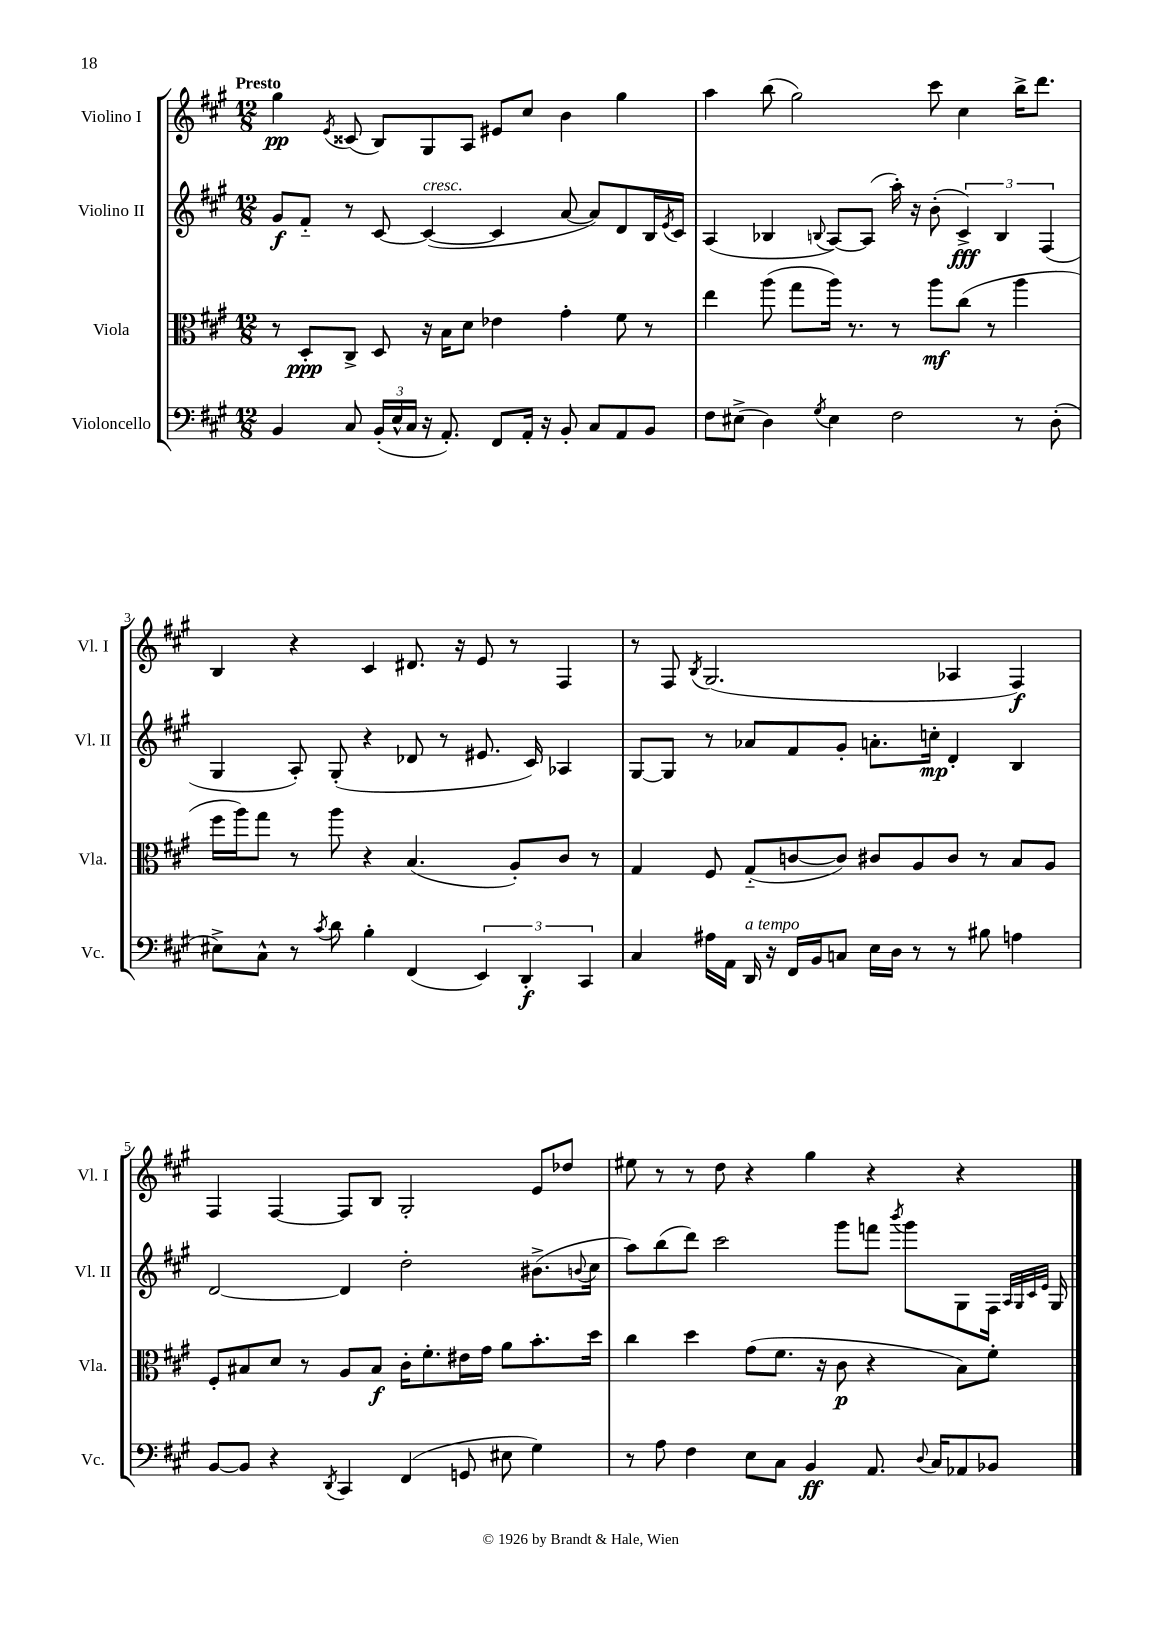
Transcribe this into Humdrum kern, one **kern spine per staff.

**kern	**kern	**kern	**kern
*staff4	*staff3	*staff2	*staff1
*clefF4	*clefC3	*clefG2	*clefG2
*k[f#c#g#]	*k[f#c#g#]	*k[f#c#g#]	*k[f#c#g#]
*M12/8	*M12/8	*M12/8	*M12/8
4BB	8r	8g#	4gg#
.	8D'	8f#'~	.
.	.	.	8qe
8C#	8C#^	8r	(8c##
(24BB'	8D	[8c#	8B)
24E^^	.	.	.
24C#	.	.	.
16r	16r	(4c#_	8G#
8.AA')	16B	.	.
.	8d	.	8A
8FF#	4e-	4c#]	8e#
16AA'	.	.	8cc#
16r	.	.	.
8BB'	4g#'	[8a	4b
8C#	.	8a])	.
8AA	8f#	8d	4gg#
8BB	8r	16B	.
.	.	8qe	.
.	.	16c#	.
=	=	=	=
8F#	4ee	(4A	4aa
(8E#^	.	.	.
4D)	(8aa	4B-	(8bb
.	8gg#	.	2gg#)
8qG#	.	8qqB	.
4E#	16aa)	[8A)	.
.	8.r	.	.
.	.	(8A]	.
2F#	8r	16aa')	.
.	.	16r	.
.	8aa	(8b'	8ccc#
.	(8cc#	6c#^)	4cc#
.	8r	.	.
.	.	6B	.
8r	4aa	.	16bb^
.	.	.	8.ddd
.	.	(6F#	.
(8D'	.	.	.
=	=	=	=
8E#^)	16ff#	4G#	4B
.	16aa)	.	.
8C#^^	8gg#	.	.
8r	8r	8A')	4r
8qc#	.	.	.
8d	8aa	(8G#'	.
4B'	4r	4r	4c#
(4FF#	(4.B	8d-	8.d#
.	.	8r	.
.	.	.	16r
6EE)	.	8.e#	8e
.	8A')	.	8r
6DD'	.	.	.
.	.	16c#)	.
.	8c#	4A-	4F#
6CC#	.	.	.
.	8r	.	.
=	=	=	=
4C#	4G#	[8G#	8r
.	.	8G#]	8F#
.	.	.	8qB
16A#	8F#	8r	(2.G#
16AA	.	.	.
16DD	(8G#'~	8a-	.
16r	.	.	.
16FF#	[8c	8f#	.
16BB	.	.	.
8C	8c])	8g#'	.
16E	8c#	8.a'	.
16D	.	.	.
8r	8A	.	.
.	.	16cc'	.
8r	8c#	4d'	4A-
8B#	8r	.	.
4A	8B	4B	4F#)
.	8A	.	.
=	=	=	=
[8BB	8F#'	[2d	4F#
8BB]	8B#	.	.
4r	8d	.	[4F#
.	8r	.	.
8qDD	.	.	.
4CC#	8A	4d]	8F#]
.	8B#	.	8B
(4FF#	16c#'	2dd'	2G#'
.	8.f#'	.	.
8GG	16e#	.	.
.	16g#	.	.
8E#	8a	.	.
4G#)	8.b'	(8.b#^	8e
.	.	.	8dd-
.	.	8qqb	.
.	16dd	16cc#	.
=	=	=	=
8r	4cc#	8aa)	8ee#
8A	.	(8bb	8r
4F#	4dd	8ddd)	8r
.	.	2ccc#	8dd
8E	(8g#	.	4r
8C#	8.f#	.	.
4BB	.	.	4gg#
.	16r	.	.
.	8c#	8ggg#	.
8.AA	4r	8fff	4r
.	.	8qbbb	.
.	.	8ggg#	.
8qqD	.	.	.
16C#	.	.	.
8AA-	8B)	8G#	4r
8BB-	8f#'	16F#	.
.	.	32qqA	.
.	.	32qqG#	.
.	.	32qqc#	.
.	.	32qqe	.
.	.	16G#	.
==	==	==	==
*-	*-	*-	*-
